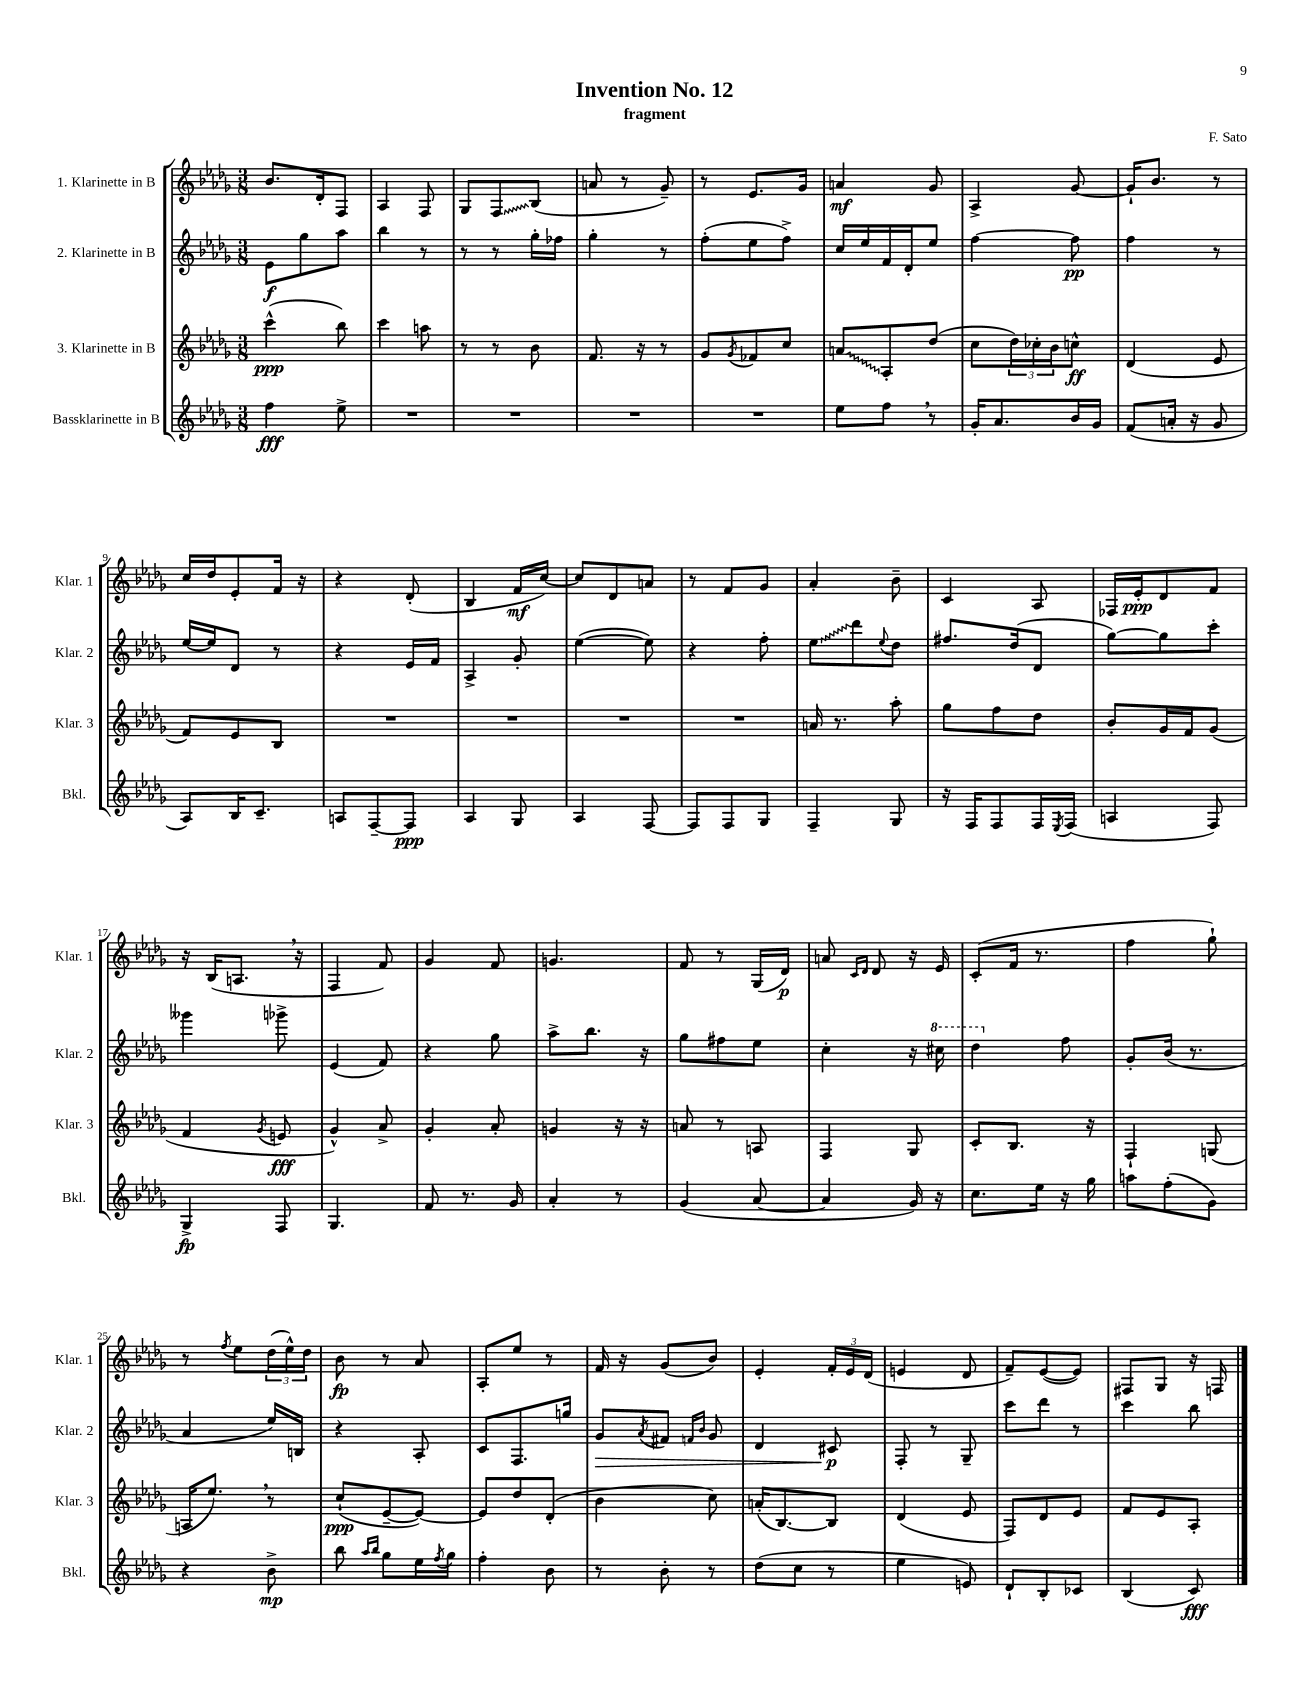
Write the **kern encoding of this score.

**kern	**kern	**kern	**kern
*staff4	*staff3	*staff2	*staff1
*clefG2	*clefG2	*clefG2	*clefG2
*k[b-e-a-d-g-]	*k[b-e-a-d-g-]	*k[b-e-a-d-g-]	*k[b-e-a-d-g-]
*M3/8	*M3/8	*M3/8	*M3/8
4ff	(4ccc^^	8e-	8.b-
.	.	8gg-	.
.	.	.	16d-'
8ee-^	8bb-)	8aa-	8F
=	=	=	=
4.r	4ccc	4bb-	4A-
.	8aa	8r	8F
=	=	=	=
4.r	8r	8r	8G-
.	8r	8r	8F
.	8b-	16gg-'	(8B-
.	.	16ff-	.
=	=	=	=
4.r	8.f	4gg-'	8a
.	.	.	8r
.	16r	.	.
.	8r	8r	8g-~)
=	=	=	=
4.r	8g-	(8ff'	8r
.	8qg-	.	.
.	8f-	8ee-	8.e-
.	8cc	8ff^)	.
.	.	.	16g-
=	=	=	=
8ee-	8a	16cc	4a
.	.	16ee-	.
8ff	8A-'	16f	.
.	.	16d-'	.
8r	(8dd-	8ee-	8g-
=	=	=	=
16g-'	8cc	[4ff	4A-^
8.a-	.	.	.
.	24dd-)	.	.
.	24cc-'	.	.
.	24b-	.	.
16b-	8cc^^	8ff]	[8g-
16g-	.	.	.
=	=	=	=
(8f	(4d-	4ff	16g-`]
.	.	.	8.b-
16a'	.	.	.
16r	.	.	.
8g-	8e-	8r	8r
=	=	=	=
8A-)	8f)	[16ee-	16cc
.	.	16ee-]	16dd-
16B-	8e-	8d-	8e-'
8.c~	.	.	.
.	8B-	8r	16f
.	.	.	16r
=	=	=	=
8A	4.r	4r	4r
[8F~	.	.	.
8F]	.	16e-	(8d-'
.	.	16f	.
=	=	=	=
4A-	4.r	4A-^	4B-
8G-	.	8g-'	16f
.	.	.	[16cc)
=	=	=	=
4A-	4.r	([4ee-	8cc]
.	.	.	8d-
[8F	.	8ee-])	8a
=	=	=	=
8F]	4.r	4r	8r
8F	.	.	8f
8G-	.	8ff'	8g-
=	=	=	=
4F~	16a	8ee-	4a-'
.	8.r	.	.
.	.	8ddd-	.
.	.	8qqee-	.
8G-	8aa-'	8dd-	8b-~
=	=	=	=
16r	8gg-	8.ff#	4c
16F	.	.	.
8F	8ff	.	.
.	.	(16dd-	.
16F	8dd-	8d-	8A-
8qE-	.	.	.
(16F	.	.	.
=	=	=	=
4A	8b-'	[8gg-)	16F-
.	.	.	16e-'
.	16g-	8gg-]	8d-
.	16f	.	.
8F)	(8g-	8ccc'	8f
=	=	=	=
4G-^	4f	4ggg--	16r
.	.	.	(16B-
.	.	.	8.A
.	8qg-	.	.
8F	8e	8ggg-^	.
.	.	.	16r
=	=	=	=
4.G-	4g-^^)	(4e-	4F
.	8a-^	8f)	8f)
=	=	=	=
8f	4g-'	4r	4g-
8.r	.	.	.
.	8a-'	8gg-	8f
16g-	.	.	.
=	=	=	=
4a-'	4g	8aa-^	4.g
.	.	8.bb-	.
8r	16r	.	.
.	16r	16r	.
=	=	=	=
(4g-	8a	8gg-	8f
.	8r	8ff#	8r
[8a-	8A	8ee-	(16G-
.	.	.	16d-)
=	=	=	=
4a-]	4F	4cc'	8a
.	.	.	16qqc
.	.	.	16qqd-
.	.	.	8d-
16g-)	8G-	16r	16r
16r	.	16ccc#	16e-
=	=	=	=
8.cc	8c'	4ddd-	(8c'
.	8.B-	.	16f
16ee-	.	.	8.r
16r	.	8ff	.
16gg-	16r	.	.
=	=	=	=
8aa	4F`	8g-'	4ff
(8ff'	.	(16b-	.
.	.	8.r	.
8g-)	(8G	.	8gg-`)
=	=	=	=
4r	16A	4a-	8r
.	8.ee-)	.	.
.	.	.	8qff
.	.	.	8ee-
8b-^	8r	16ee-)	(24dd-
.	.	.	24ee-^^)
.	.	16B	.
.	.	.	24dd-
=	=	=	=
8bb-	(8cc`	4r	8b-
16qqaa-	.	.	.
16qqbb-	.	.	.
8gg-	[8e-~	.	8r
16ee-	8e-_)	8A-'	8a-
8qff	.	.	.
16gg-	.	.	.
=	=	=	=
4ff'	8e-]	8c	8A-'
.	8dd-	8.F	8ee-
8b-	(8d-'	.	8r
.	.	16gg	.
=	=	=	=
8r	4b-	8g-	16f
.	.	.	16r
.	.	8qa-	.
8b-'	.	8f#	(8g-
.	.	16qqf	.
.	.	16qqb-	.
8r	8cc)	8g-	8b-)
=	=	=	=
(8dd-	(16a'	4d-	4e-'
.	[8.B-)	.	.
8cc	.	.	.
8r	8B-]	8c#	24f'
.	.	.	24e-
.	.	.	(24d-
=	=	=	=
4ee-	(4d-	8F'	4e
.	.	8r	.
8e)	8e-	8G-~	8d-
=	=	=	=
8d-`	8F)	8ccc	8f~)
8B-'	8d-	8ddd-	([8e-
8c-	8e-	8r	8e-])
=	=	=	=
(4B-	8f	4ccc	8F#
.	8e-	.	8G-
8c)	8A-'	8bb-	16r
.	.	.	16F
==	==	==	==
*-	*-	*-	*-
